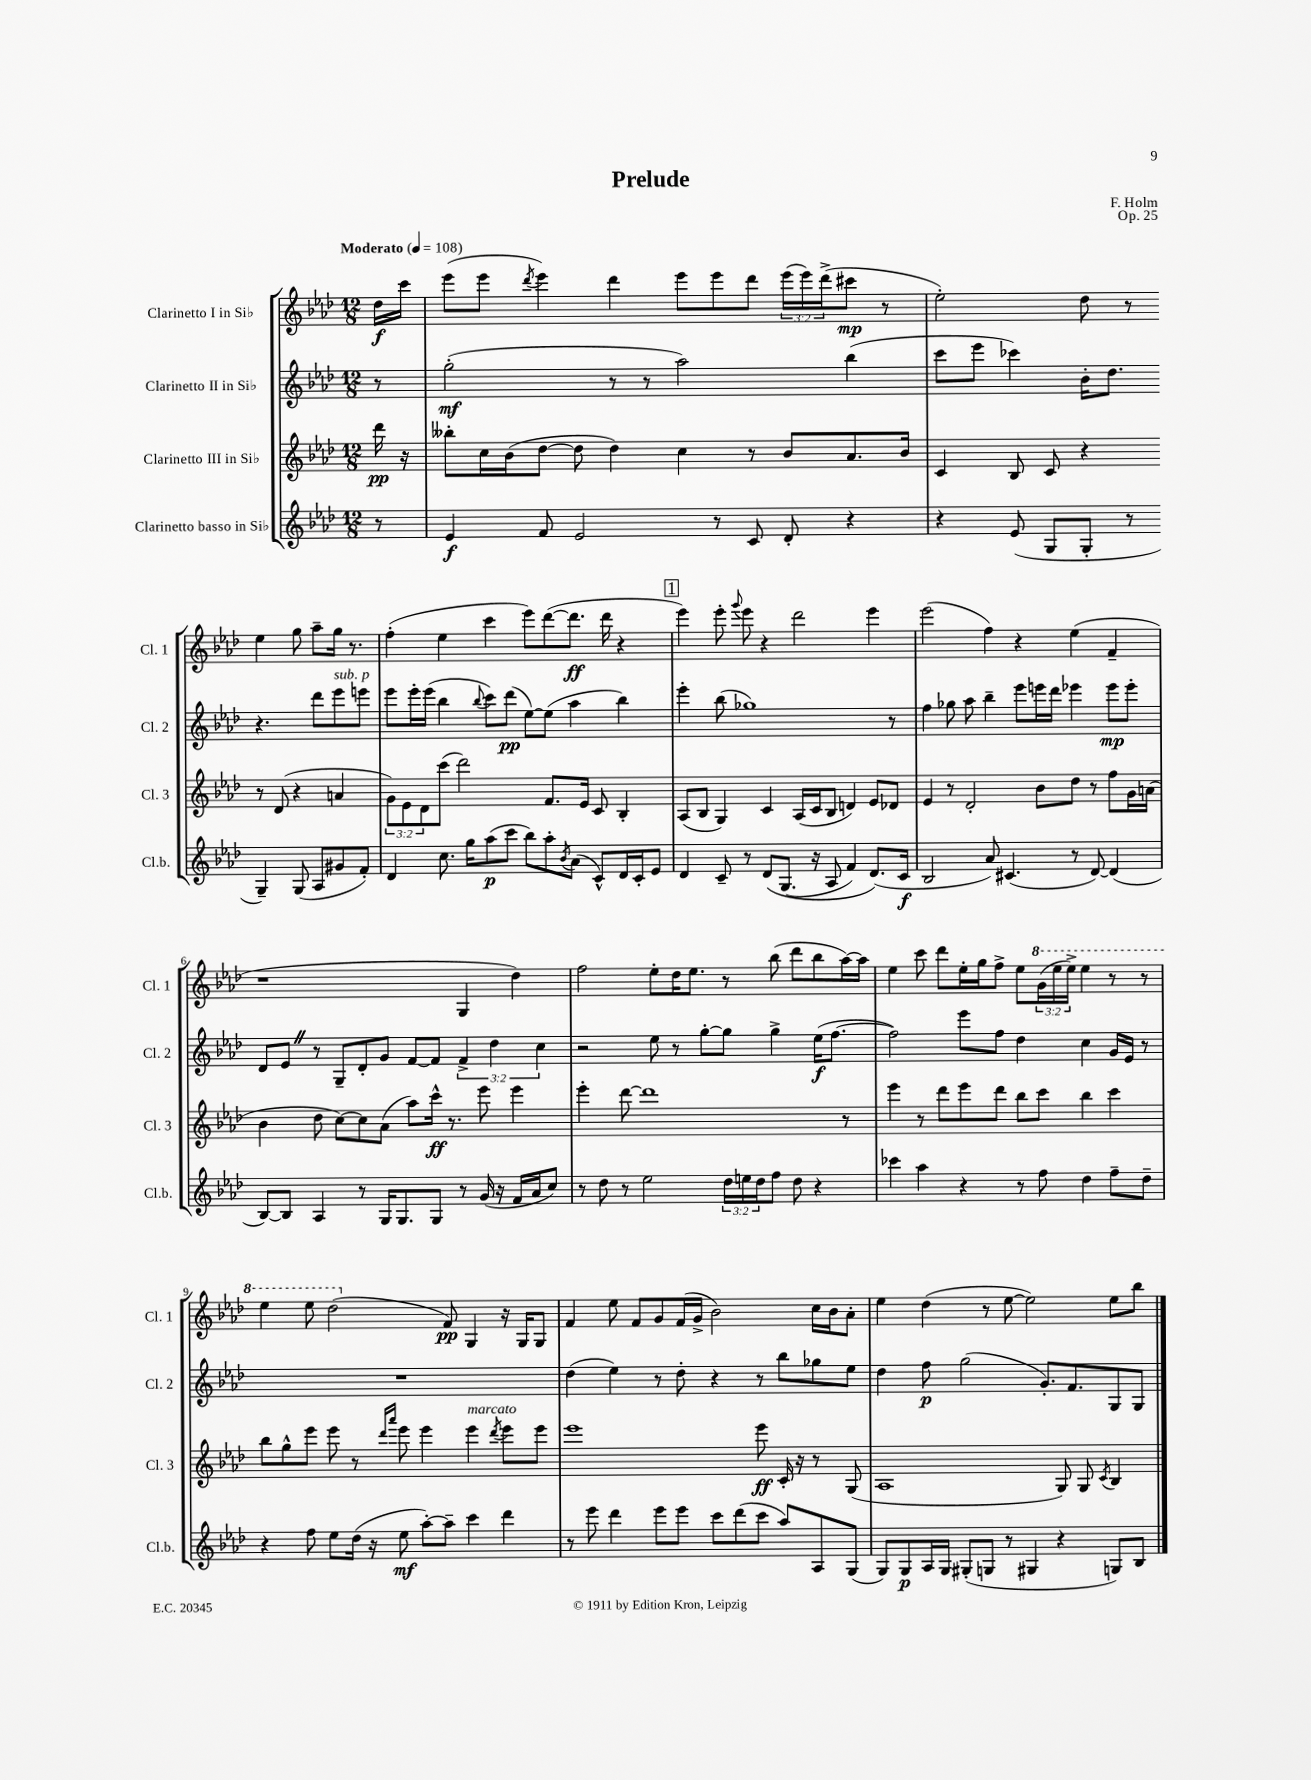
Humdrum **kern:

**kern	**dynam	**kern	**dynam	**kern	**dynam	**kern	**dynam
*part4	*part4	*part3	*part3	*part2	*part2	*part1	*part1
*staff4	*staff4	*staff3	*staff3	*staff2	*staff2	*staff1	*staff1
*I"Clarinetto basso in Si♭	*	*I"Clarinetto III in Si♭	*	*I"Clarinetto II in Si♭	*	*I"Clarinetto I in Si♭	*
*I'Cl.b.	*	*I'Cl. 3	*	*I'Cl. 2	*	*I'Cl. 1	*
*clefG2	*	*clefG2	*	*clefG2	*	*clefG2	*
*k[b-e-a-d-]	*	*k[b-e-a-d-]	*	*k[b-e-a-d-]	*	*k[b-e-a-d-]	*
*M12/8	*	*M12/8	*	*M12/8	*	*M12/8	*
*MM108	*	*MM108	*	*MM108	*	*MM108	*
=	=	=	=	=	=	=	=
!	!	!	!	!	!	!LO:TX:a:B:t=Moderato	!
8r	.	16ddd-\	pp	8r	.	16dd-\LL	f
.	.	16r	.	.	.	16ccc\JJ	.
=1	=1	=1	=1	=1	=1	=1	=1
4e-/	f	8bb--X'\L	.	(2gg'\	mf	(8eee-\L	.
.	.	16cc\L	.	.	.	8eee-\J	.
.	.	(16b-\J	.	.	.	.	.
.	.	.	.	.	.	8qddd-/	.
8f/	.	[8dd-\J	.	.	.	4eee-\)	.
2e-/	.	8dd-\]	.	.	.	.	.
.	.	4dd-\)	.	8r	.	4ddd-\	.
.	.	.	.	8r	.	.	.
.	.	4cc\	.	2aa-\)	.	8eee-\L	.
8r	.	.	.	.	.	8eee-\	.
8c/	.	8r	.	.	.	8ddd-\J	.
8d-'/	.	8b-/L	.	.	.	(24eee-\LL	.
.	.	.	.	.	.	24eee-\)	.
.	.	.	.	.	.	(24ddd-^\J	.
4r	.	8.a-/	.	(4bb-\	.	8ccc#X\J	mp
.	.	.	.	.	.	8r	.
.	.	16b-/Jk	.	.	.	.	.
=2	=2	=2	=2	=2	=2	=2	=2
4r	.	4c/	.	8ccc\L	.	2ee-'\)	.
.	.	.	.	8eee-\J	.	.	.
(8e-/	.	8B-/	.	4ccc-X\)	.	.	.
8G/L	.	8c/	.	.	.	.	.
8G'/J	.	4r	.	16b-'\KL	.	8dd-\	.
.	.	.	.	8.dd-\J	.	.	.
8r	.	.	.	.	.	8r	.
4G~/)	.	8r	.	4.r	.	4ee-\	.
.	.	(8d-/	.	.	.	.	.
(8G/	.	4r	.	.	.	8gg\	.
8A-/L	.	.	.	8ddd-\L	.	8aa-~\L	.
!	!	!	!	!LO:TX:a:i:t=sub. p	!	!	!
8g#X/	.	4an/	.	8eee-\	.	16gg\Jk	.
.	.	.	.	.	.	8.r	.
8f'/J)	.	.	.	8eeen\J	.	.	.
!!LO:LB:g=z
=3	=3	=3	=3	=3	=3	=3	=3
4d-/	.	12g\L)	.	8eee-\L	.	(4ff'\	.
.	.	12e-\	.	.	.	.	.
.	.	.	.	16eee-'\L	.	.	.
.	.	12d-\	.	.	.	.	.
.	.	.	.	(16eee-\JJ	.	.	.
8.cc\	.	(8ccc\J	.	4bb-\	.	4ee-\	.
.	.	2ddd-\)	.	.	.	.	.
16gg\KL	.	.	.	.	.	.	.
.	.	.	.	8qqbb-/	.	.	.
(8aa-\	p	.	.	8ccc\L)	.	4ccc\	.
8ccc\J	.	.	.	(8ddd-\J	pp	.	.
8bb-\L)	.	.	.	[8ee-\L)	.	8eee-\L)	.
8aa-'\	.	8.f/L	.	(8ee-\J]	.	([8ddd-\	.
8qb-/	.	.	.	.	.	.	.
(8a-\J	.	.	.	4aa-\	.	8.ddd-\J]	ff
.	.	16e-/Jk	.	.	.	.	.
8c^^/L)	.	8c/	.	.	.	.	.
.	.	.	.	.	.	16ddd-\	.
16d-/L	.	4B-'/	.	4bb-\)	.	4r	.
16c'/J	.	.	.	.	.	.	.
8e-/J	.	.	.	.	.	.	.
!!LO:REH:place=s1:t=1
=4	=4	=4	=4	=4	=4	=4	=4
4d-/	.	(8A-/L	.	4eee-'\	.	4eee-\)	.
.	.	8B-/J	.	.	.	.	.
8c~/	.	4G/)	.	(8bb-\	.	8eee-'\	.
.	.	.	.	.	.	8qqggg/	.
8r	.	.	.	1gg-X)	.	8eee-\	.
(8d-/L	.	4c/	.	.	.	4r	.
(8.G/J	.	.	.	.	.	.	.
.	.	(16A-/LL	.	.	.	2ddd-\	.
16r	.	16c/J	.	.	.	.	.
8A-/	.	8B-/J	.	.	.	.	.
4f/)	.	4dn/)	.	.	.	.	.
(8.d-/L)	.	8e-/L	.	.	.	4eee-\	.
.	.	8d-X/J	.	8r	.	.	.
16c/Jk	f	.	.	.	.	.	.
=5	=5	=5	=5	=5	=5	=5	=5
2B-/	.	4e-/	.	4ff\	.	(2eee-\	.
.	.	8r	.	8gg-X\	.	.	.
.	.	2d-'/	.	8aa-\	.	.	.
8a-/)	.	.	.	4bb-~\	.	4ff\)	.
(4.c#X/	.	.	.	.	.	.	.
.	.	.	.	8eee-\L	.	4r	.
.	.	8b-\L	.	16eeen\L	.	.	.
.	.	.	.	16ddd-\JJ	.	.	.
8r	.	8dd-\J	.	4eee-X\	.	(4ee-\	.
[8d-/)	.	8r	.	.	.	.	.
(4d-/]	.	8ff\L	.	8eee-\L	mp	4f~/	.
.	.	16g\L	.	8eee-'\J	.	.	.
.	.	(16an\JJ	.	.	.	.	.
!!LO:LB:g=z
=6	=6	=6	=6	=6	=6	=6	=6
[8B-/L)	.	4b-\	.	8d-/L	.	1r	.
8B-/J]	.	.	.	8e-Z/J	.	.	.
4A-/	.	8dd-\	.	8r	.	.	.
.	.	[8cc\L)	.	8G~/L	.	.	.
8r	.	8cc\]	.	8d-'/	.	.	.
16G/KL	.	(8a-\J	.	8g/J	.	.	.
8.G/	.	.	.	.	.	.	.
.	.	8aa-\L)	.	[8f/L	.	.	.
8G/J	.	16ccc^^\Jk	ff	8f/J]	.	.	.
.	.	8.r	.	.	.	.	.
8r	.	.	.	6f^/	.	4G/	.
(16g/	.	8eee-\	.	.	.	.	.
.	.	.	.	6dd-\	.	.	.
16r	.	.	.	.	.	.	.
16f/LL	.	4eee-\	.	.	.	4dd-\)	.
16a-/J	.	.	.	.	.	.	.
.	.	.	.	6cc\	.	.	.
8cc/J)	.	.	.	.	.	.	.
=7	=7	=7	=7	=7	=7	=7	=7
8r	.	4eee-'\	.	2r	.	2ff\	.
8dd-\	.	.	.	.	.	.	.
8r	.	[8ddd-\	.	.	.	.	.
2ee-\	.	1ddd-]	.	.	.	.	.
.	.	.	.	8ee-\	.	8ee-'\L	.
.	.	.	.	8r	.	16dd-\K	.
.	.	.	.	.	.	8.ee-\J	.
.	.	.	.	[8gg'\L	.	.	.
24dd-\LL	.	.	.	8gg\J]	.	8r	.
24een\	.	.	.	.	.	.	.
24dd-\J	.	.	.	.	.	.	.
8ff\J	.	.	.	4gg^\	.	(8bb-\	.
8dd-\	.	.	.	.	.	8ddd-\L	.
4r	.	.	.	(16ee-\KL	f	8bb-\	.
.	.	.	.	[8.ff\J	.	.	.
.	.	8r	.	.	.	[16aa-\L)	.
.	.	.	.	.	.	16aa-\JJ]	.
=8	=8	=8	=8	=8	=8	=8	=8
4ccc-X\	.	4eee-\	.	2ff\])	.	4ee-\	.
4aa-\	.	8r	.	.	.	8ccc\	.
.	.	8ddd-\L	.	.	.	8ddd-\L	.
4r	.	8eee-\	.	8eee-\L	.	16ee-'\L	.
.	.	.	.	.	.	16gg\J	.
.	.	8ddd-\J	.	8ff\J	.	8ff^\J	.
8r	.	8bb-\L	.	4dd-\	.	8ee-\L	.
*	*	*	*	*	*	*8va	*
8ff\	.	8ccc\J	.	.	.	(24gg\L	.
.	.	.	.	.	.	24eee-\	.
.	.	.	.	.	.	24eee-^\JJ)	.
4dd-\	.	4bb-\	.	4cc\	.	4eee-\	.
8ff~\L	.	4ccc\	.	16g/LL	.	8r	.
.	.	.	.	16e-/JJ	.	.	.
8dd-~\J	.	.	.	8r	.	8r	.
!!LO:LB:g=z
=9	=9	=9	=9	=9	=9	=9	=9
4r	.	8bb-\L	.	1.r	.	4eee-\	.
.	.	8gg^^\	.	.	.	.	.
8ff\	.	8eee-\J	.	.	.	8eee-\	.
8ee-\L	.	8eee-\	.	.	.	(2ddd-\	.
(16dd-\Jk	.	8r	.	.	.	.	.
16r	.	.	.	.	.	.	.
.	.	16qqddd-/LL	.	.	.	.	.
.	.	16qqaaa-/JJ	.	.	.	.	.
8ee-\	mf	8eee-\	.	.	.	.	.
[8aa-'\L)	.	4eee-\	.	.	.	.	.
*	*	*	*	*	*	*X8va	*
8aa-~\J]	.	.	.	.	.	8f/)	pp
!	!	!LO:TX:a:i:t=marcato	!	!	!	!	!
4ccc\	.	4eee-\	.	.	.	4G/	.
.	.	8qddd-/	.	.	.	.	.
4ddd-\	.	8eee-\L	.	.	.	16r	.
.	.	.	.	.	.	16G/KL	.
.	.	8eee-\J	.	.	.	8G/J	.
=10	=10	=10	=10	=10	=10	=10	=10
8r	.	1eee-	.	(4dd-\	.	4f/	.
8eee-\	.	.	.	.	.	.	.
4ddd-\	.	.	.	4ee-\)	.	8ee-\	.
.	.	.	.	.	.	8f/L	.
8eee-\L	.	.	.	8r	.	8g/	.
8eee-\J	.	.	.	8dd-'\	.	(16f/L	.
.	.	.	.	.	.	16g^/JJ	.
8ccc\L	.	.	.	4r	.	2b-\)	.
(8ddd-\	.	.	.	.	.	.	.
8ccc\J	.	8eee-\	ff	8r	.	.	.
8aa-/L)	.	16c'/	.	8bb-\L	.	.	.
.	.	16r	.	.	.	.	.
8A-/	.	8r	.	8gg-X\	.	16cc\LL	.
.	.	.	.	.	.	16b-\J	.
(8G/J	.	(8G/	.	8ee-\J	.	8a-'\J	.
=11	=11	=11	=11	=11	=11	=11	=11
8G/L)	.	1A-	.	4dd-\	.	4ee-\	.
8G/	p	.	.	.	.	.	.
16A-/L	.	.	.	8ff\	p	(4dd-\	.
16G/JJ	.	.	.	.	.	.	.
(8G#X'/L	.	.	.	(2gg\	.	.	.
8Gn/J	.	.	.	.	.	8r	.
8r	.	.	.	.	.	[8ee-\	.
4G#X/	.	.	.	.	.	2ee-\])	.
.	.	.	.	8.g'/L)	.	.	.
4r	.	8G/)	.	.	.	.	.
.	.	.	.	8.f/	.	.	.
.	.	8G/	.	.	.	.	.
.	.	8qc/	.	.	.	.	.
8Gn/L)	.	4B-/	.	8G/	.	8ee-\L	.
8B-/J	.	.	.	8G/J	.	8bb-\J	.
==	==	==	==	==	==	==	==
*-	*-	*-	*-	*-	*-	*-	*-
